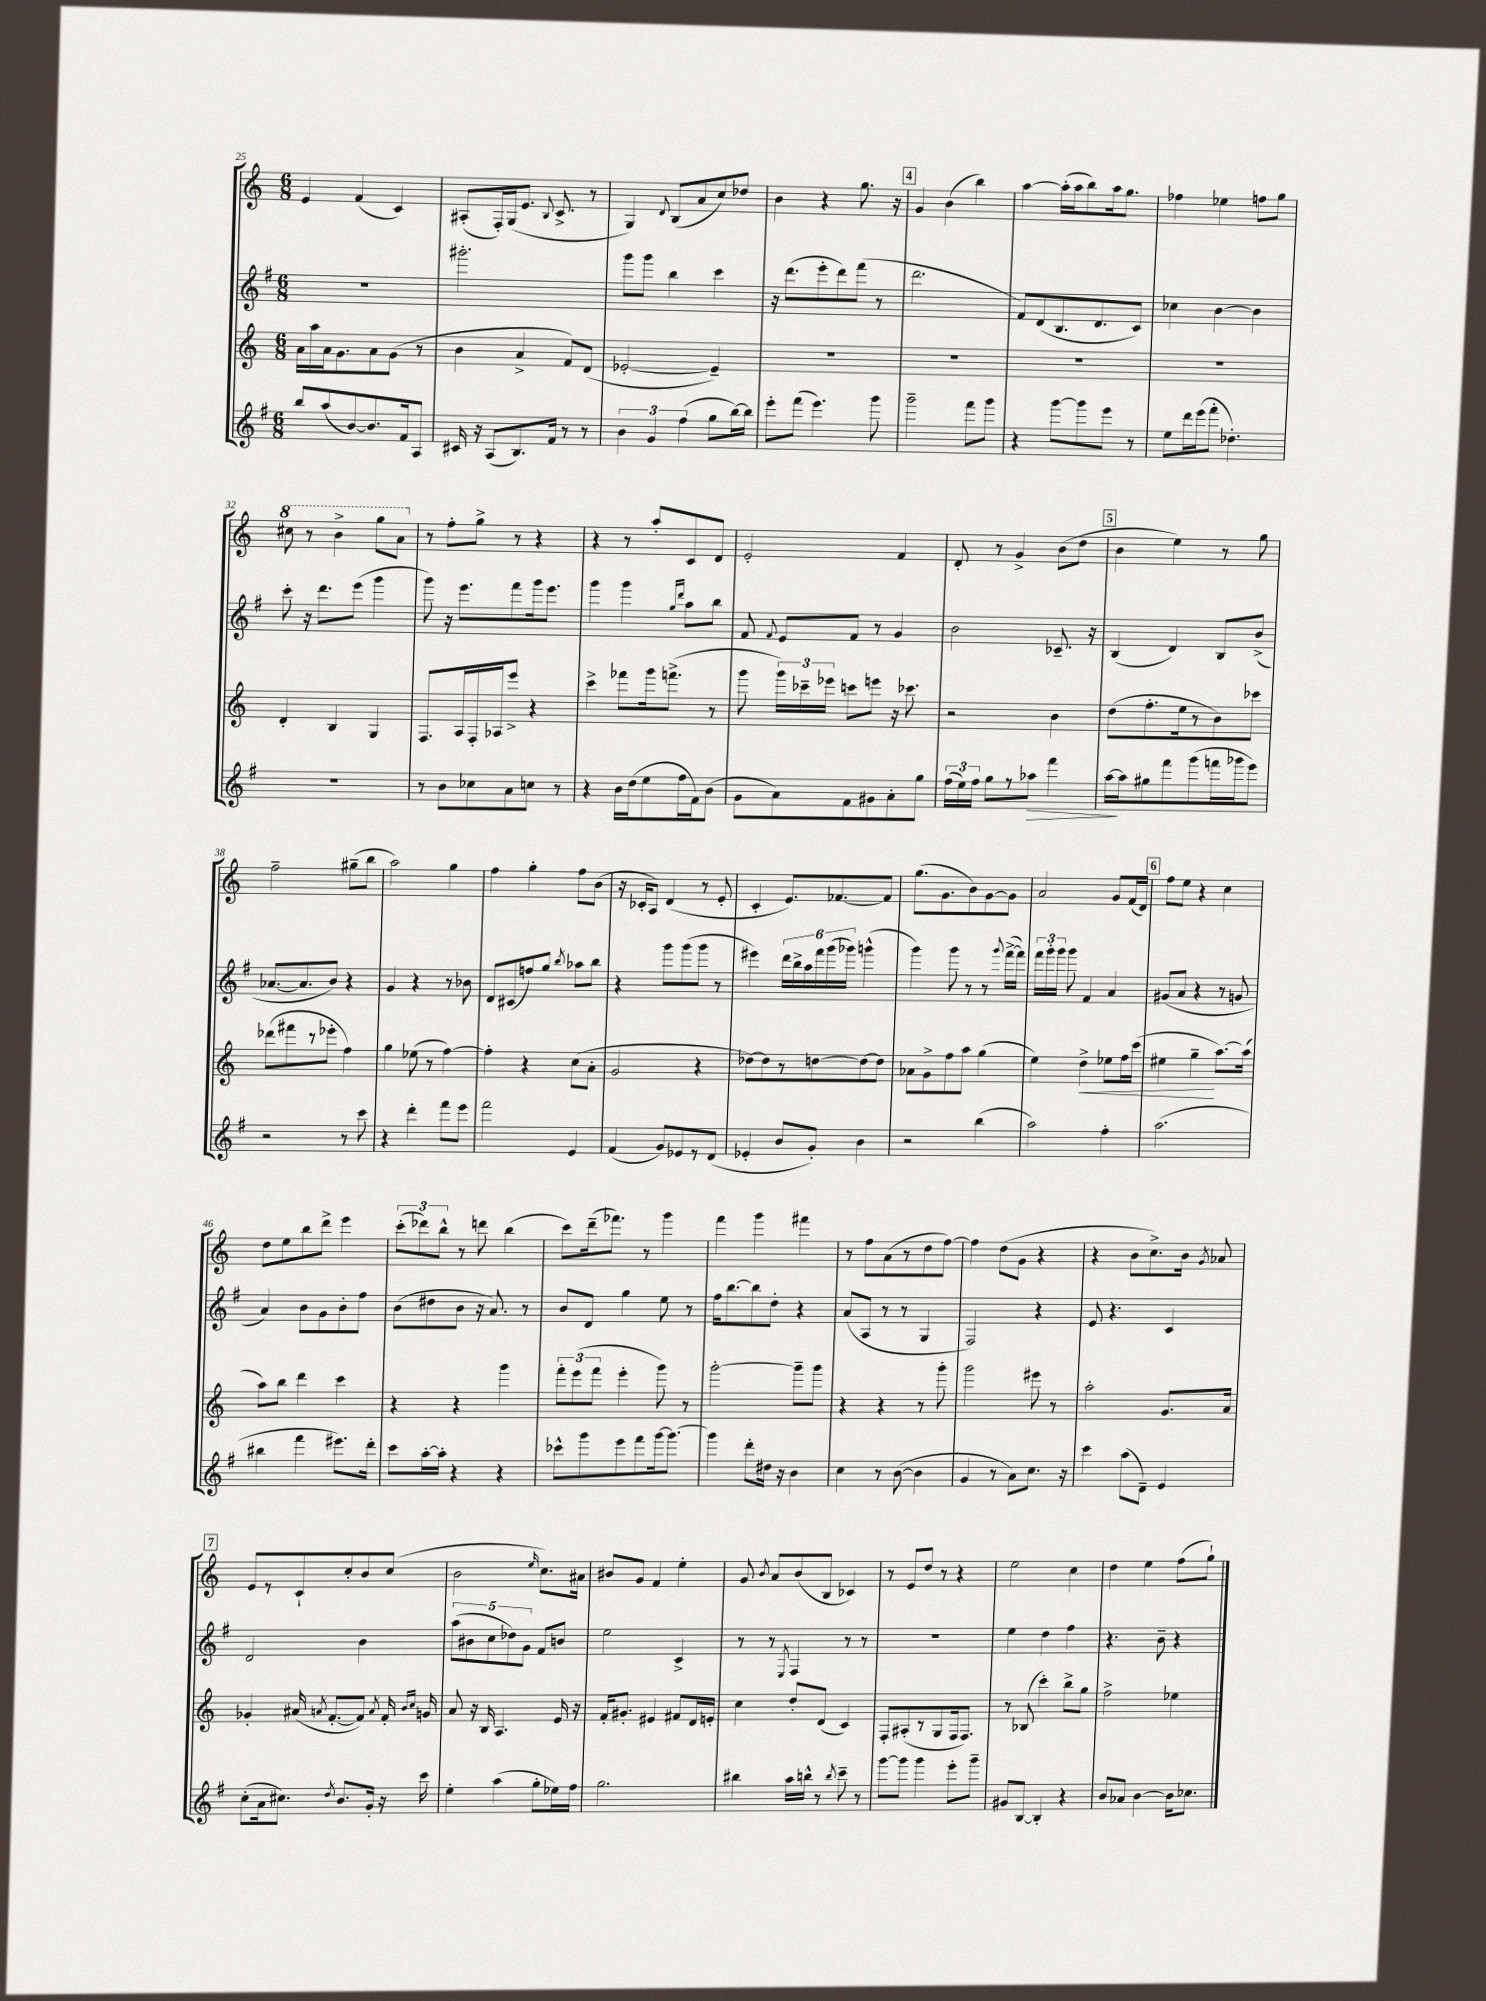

**kern	**dynam	**kern	**dynam	**kern	**kern
*part4	*part4	*part3	*part3	*part2	*part1
*staff4	*staff4	*staff3	*staff3	*staff2	*staff1
*clefG2	*	*clefG2	*	*clefG2	*clefG2
*k[f#]	*	*k[]	*	*k[f#]	*k[]
*M6/8	*	*M6/8	*	*M6/8	*M6/8
=25	=25	=25	=25	=25	=25
8bb/L	.	16a\LL	.	2.r	4e/
.	.	16aa\	.	.	.
(8aa/	.	16a\J	.	.	.
.	.	8.g\	.	.	.
[8b/)	.	.	.	.	(4f/
8.b/]	.	8a\	.	.	.
.	.	(8g\J	.	.	4c/)
16f#/k	.	.	.	.	.
8A/J	.	8r	.	.	.
=26	=26	=26	=26	=26	=26
16c#X/	.	4b\	.	2.ggg#X'\	(8A#X'/L
16r	.	.	.	.	.
(8A/L	.	.	.	.	16F'/L)
.	.	.	.	.	(16G/J
8.B/)	.	4a^/	.	.	8.e/J
.	.	.	.	.	8qqB/
16f#/Jk	.	.	.	.	8.c^/
8r	.	8f/L)	.	.	.
8r	.	(8d/J	.	.	8r
=27	=27	=27	=27	=27	=27
6b\	.	[2e-X'/	.	8ggg\L	4G/)
.	.	.	.	8ggg\J	.
6g/	.	.	.	.	.
.	.	.	.	.	8qqd/
.	.	.	.	4bb\	(8B/L
(6ff#\	.	.	.	.	.
.	.	.	.	.	8a/
8gg\L	.	4e-~/])	.	4ccc\	8cc/)
[16bb\L)	.	.	.	.	8dd-X/J
16bb\JJ]	.	.	.	.	.
=28	=28	=28	=28	=28	=28
8eee'\L	.	2.r	.	16r	4b\
.	.	.	.	(8.ddd\L	.
(8fff#\J	.	.	.	.	.
4.eee\)	.	.	.	8eee'\	4r
.	.	.	.	8ddd\)	.
.	.	.	.	(8fff#\J	8.gg\
8ggg\	.	.	.	8r	.
.	.	.	.	.	16r
!!LO:REH:place=s1:t=4
=29	=29	=29	=29	=29	=29
2ggg~\	.	2.r	.	2.ddd\	4g/
.	.	.	.	.	(4b\
8fff#\L	.	.	.	.	4bb\)
8ggg\J	.	.	.	.	.
=30	=30	=30	=30	=30	=30
4r	.	2.r	.	8f#/L)	[4aa\
.	.	.	.	(8d/	.
[8ggg\L	.	.	.	8.B/	(16aa'\LL]
.	.	.	.	.	16aa\J
8ggg\]	.	.	.	.	8bb\)
.	.	.	.	8.d/	.
8eee\J	.	.	.	.	16aa\k
.	.	.	.	.	8.gg\J
8r	.	.	.	8c/J)	.
=31	=31	=31	=31	=31	=31
8ee\L	.	2.r	.	4cc-X\	4ff-X\
16ddd\L	.	.	.	.	.
(16eee\J	.	.	.	.	.
8fff#'\J	.	.	.	[4b\	4ee-X\
4.dd-X'\)	.	.	.	.	.
.	.	.	.	4b\]	8ffn\L
.	.	.	.	.	8gg\J
!!LO:LB:g=z
=32	=32	=32	=32	=32	=32
*	*	*	*	*	*8va
2.r	.	4d'/	.	8ccc'\	8ccc#X\
.	.	.	.	16r	8r
.	.	.	.	8.ddd\L	.
.	.	4B/	.	.	4bb^\
.	.	.	.	(8eee\J	.
.	.	4G/	.	4ggg\	8ggg\L
.	.	.	.	.	8aa\J
=33	=33	=33	=33	=33	=33
*	*	*	*	*	*X8va
8r	.	8.F/L	.	8ggg\)	8r
8b\L	.	.	.	16r	8ff'\L
.	.	16A/L	.	8.eee\L	.
8cc-X\	.	16F'/	.	.	8gg^\J
.	.	16A-X/J	.	.	.
8a\	.	8eee^/J	.	8fff#\	8r
8ccn\J	.	4r	.	16ggg\k	4r
.	.	.	.	8.eee\J	.
8r	.	.	.	.	.
=34	=34	=34	=34	=34	=34
4r	.	4ccc^\	.	4ggg\	4r
16b\LL	.	8fff-X\L	.	4ggg\	8r
(16dd\J	.	.	.	.	.
8ee\	.	16ggg\k	.	.	8aa'/L
.	.	(8.fffn^\J	.	.	.
.	.	.	.	16qqgg/LL	.
.	.	.	.	16qqddd/JJ	.
16ff#\L	.	.	.	8aa\L	8c/
16f#\J)	.	.	.	.	.
(8b\J	.	8r	.	8bb\J	8d/J
=35	=35	=35	=35	=35	=35
8g\L	.	8ggg\	.	8f#/	2e'/
.	.	.	.	8qqf#/	.
8a\)	.	24ggg\LL)	.	8e/L	.
.	.	24ccc-X~\	.	.	.
.	.	24eee-X\JJ	.	.	.
8f#\	.	8cccn\L	.	8f#/J	.
8g#X\	.	8eeen\J	.	8r	.
8a'\	.	16r	.	4g/	4f/
.	.	8.ccc-X\	.	.	.
8gg\J	.	.	.	.	.
=36	=36	=36	=36	=36	=36
(24ff#\LL	.	2r	.	2b\	8d'/
24ee\)	.	.	.	.	.
24ff#\JJ	.	.	.	.	.
8gg\L	.	.	.	.	8r
8r	.	.	.	.	4g^/
!	!LO:HP:b	!	!	!	!
8aa-X\J	>	.	.	.	.
4fff#\	.	4b\	.	8.c-X~/	(8b\L
.	.	.	.	.	8dd\J
.	.	.	.	16r	.
!!LO:REH:place=s1:t=5
=37	=37	=37	=37	=37	=37
[16aa\LL	.	(8dd\L	.	(4B/	4b\
16aa\J]	]	.	.	.	.
8gg#X\	.	8.ff'\	.	.	.
8fff#\	.	.	.	4d/)	4ee\)
.	.	16ee\k	.	.	.
(8ggg\	.	8r	.	.	.
16fffn\L	.	8b\)	.	8B/L	8r
16ggg-X\J	.	.	.	.	.
8eee\J)	.	8ccc-X\J	.	(8b^/J	8gg\
!!LO:LB:g=z
=38	=38	=38	=38	=38	=38
2r	.	(8ddd-X\L	.	[8.a-X/L	2ff~\
.	.	8fff#X\	.	.	.
.	.	.	.	8.a-/]	.
.	.	8r	.	.	.
.	.	8eee-X'\J	.	8b/J)	.
8r	.	4ff\)	.	4r	(8gg#X~\L
8ccc\	.	.	.	.	8bb\J
=39	=39	=39	=39	=39	=39
4r	.	4gg\	.	4g/	2aa\)
4ddd'\	.	(8ee-X\	.	4r	.
.	.	8r	.	.	.
8fff#\L	.	[4ff\)	.	8r	4gg\
8eee\J	.	.	.	8b-X\	.
=40	=40	=40	=40	=40	=40
2fff#\	.	4ff'\]	.	8d/L	4ff\
.	.	.	.	(8c#X/	.
.	.	4r	.	8ffn/)	4gg'\
.	.	.	.	8gg/J	.
.	.	.	.	8qbb/	.
4e/	.	(8cc\L	.	8aa-X\L	8ff\L
.	.	8a'\J	.	8bb\J	(8b\J
=41	=41	=41	=41	=41	=41
(4f#/	.	2g/	.	4r	16r
.	.	.	.	.	16c-X'/KL
.	.	.	.	.	8A/J)
8g/L)	.	.	.	8ggg\L	(4d/
8e-X/	.	.	.	(8ggg\	.
8r	.	4r	.	8ggg\J	8r
(8d/J	.	.	.	8r	8e'/
=42	=42	=42	=42	=42	=42
4e-X'/	.	[8dd-X\L)	.	4eee#X\)	4c'/
.	.	8dd-\]	.	.	.
8b/L	.	8r	.	24ddd\LL	8.e/L)
.	.	.	.	24bb^\	.
.	.	.	.	24aa\	.
8g'/J)	.	[8ddn\	.	24fff#\	.
.	.	.	.	(24ggg\	.
.	.	.	.	.	[8.f-X/
.	.	.	.	24ggg-X\JJ)	.
4b\	.	8dd\_	.	(4gggn^^\	.
.	.	8dd\J]	.	.	8f-/J]
=43	=43	=43	=43	=43	=43
2r	.	8a-X\L	.	4ggg\)	(8.gg\L
.	.	8g^\	.	.	.
.	.	.	.	.	8.g\
.	.	8ff\	.	8ggg\	.
.	.	8aa\J	.	8r	8b\)
(4bb\	.	(4gg\	.	8r	[8g\
.	.	.	.	8qqggg/	.
.	.	.	.	([16fff#^\LL	8g\J]
.	.	.	.	16fff#\JJ])	.
=44	=44	=44	=44	=44	=44
2aa\)	.	4ee\)	.	24fff#\LL	2a/
.	.	.	.	24ggg'\	.
.	.	.	.	24ggg\JJ	.
.	.	.	.	8ggg\	.
!	!	!	!LO:HP:b	!	!
.	.	4dd^\	<	4f#/	.
4ff#'\	.	8ee-X\L	.	4a/	8g/L
.	.	16ff\L	.	.	(16f/L
.	.	(16ccc\JJ	.	.	16d/JJ)
!!LO:REH:place=s1:t=6
=45	=45	=45	=45	=45	=45
(2.aa\	.	4ee#X\	.	(8g#X/L	8ff\L
.	.	.	.	8a/J	8ee\J
.	.	4gg~\	.	4r	4r
.	.	[8.aa\L)	[	8r	4cc\
.	.	.	.	8gn/	.
.	.	(16aa\Jk]	.	.	.
!!LO:LB:g=z
=46	=46	=46	=46	=46	=46
4bb#X\	.	8aa\L)	.	4a/)	8dd\L
.	.	8bb\J	.	.	8ee\
4fff#\	.	4ddd\	.	8b\L	8bb\
.	.	.	.	8g\	8ddd^\J
8.eee#X\L)	.	4ccc\	.	8b'\	4eee\
.	.	.	.	8ff#\J	.
16ddd'\Jk	.	.	.	.	.
=47	=47	=47	=47	=47	=47
8ccc\L	.	4r	.	(8b\L	(12ccc'\L
.	.	.	.	.	12ddd-X\)
[16aa'\L	.	.	.	8dd#X\	.
.	.	.	.	.	12bb^^\J
16aa'\JJ]	.	.	.	.	.
4r	.	4r	.	8b\J	8r
.	.	.	.	16r	8dddn\
.	.	.	.	8.a/)	.
4r	.	4ggg\	.	.	(4bb\
.	.	.	.	8r	.
=48	=48	=48	=48	=48	=48
8ccc-X^^\L	.	12fff'\L	.	8b/L	8ccc\L)
.	.	(12eee\	.	.	.
8ggg\	.	.	.	8d/J	(16ddd~\k
.	.	12fff\J	.	.	.
.	.	.	.	.	8.fff-X\J)
8eee\	.	4eee'\	.	4gg\	.
8fff#\	.	.	.	.	8r
[16ggg\k	.	8ggg\)	.	8ee\	4ggg\
8.ggg\J_	.	.	.	.	.
.	.	8r	.	8r	.
=49	=49	=49	=49	=49	=49
4ggg\]	.	[2ggg'\	.	16ff#\KL	4fff\
.	.	.	.	[8.bb\	.
8ddd'\L	.	.	.	8bb\]	4ggg\
16dd#X\Jk	.	.	.	8dd'\J	.
16r	.	.	.	.	.
4b\	.	8ggg~\L]	.	4r	4fff#X\
.	.	8ggg\J	.	.	.
=50	=50	=50	=50	=50	=50
4cc\	.	4r	.	(8a/L	8r
.	.	.	.	8A/J	8ff\L
8r	.	4r	.	8r	(8a\
([8b\	.	.	.	8r	8r
4b\]	.	8r	.	4G/	8dd\
.	.	8ggg'\	.	.	[8ff\J)
=51	=51	=51	=51	=51	=51
4g/	.	2ggg\	.	2F#/)	4ff\]
8r	.	.	.	.	(8dd\L
8a\L)	.	.	.	.	8g\J
8.cc\J	.	8eee#X\	.	4r	4r
.	.	8r	.	.	.
16r	.	.	.	.	.
=52	=52	=52	=52	=52	=52
4ccc\	.	2aa'\	.	8e/	4r
.	.	.	.	4.r	.
(8aa\L	.	.	.	.	8b\L
8d~\J)	.	.	.	.	8.cc^\)
4e/	.	8.g/L	.	4c/	.
.	.	.	.	.	16b\Jk
.	.	.	.	.	8qg/
.	.	.	.	.	8a-X/
.	.	16a/Jk	.	.	.
!!LO:LB:g=z
!!LO:REH:place=s1:t=7
=53	=53	=53	=53	=53	=53
(8cc'\L	.	4g-X'/	.	2d/	8e/L
16a\k	.	.	.	.	8r
8.cc#X\J)	.	.	.	.	.
.	.	(16a#X/	.	.	8c`/
.	.	8qan/	.	.	.
.	.	[8.f'/L	.	.	.
8qdd/	.	.	.	.	.
8.b/L	.	.	.	.	8cc'/
.	.	8f/J])	.	4b\	8b/
16g'/Jk	.	.	.	.	.
.	.	8qa/	.	.	.
16r	.	16f'/	.	.	(8cc/J
.	.	16qqb/LL	.	.	.
.	.	16qqcc/JJ	.	.	.
16ccc\	.	16gn/	.	.	.
=54	=54	=54	=54	=54	=54
4ee'\	.	8a/	.	(10aa\L	2b\
.	.	.	.	10b#X\	.
.	.	16r	.	.	.
.	.	16B/	.	.	.
.	.	.	.	10cc\	.
(4aa\	.	4.A/	.	.	.
.	.	.	.	10dd-X\)	.
.	.	.	.	10g\J	.
.	.	.	.	.	16qqee/
8gg'\L	.	.	.	8f#/L	8.cc\L)
16ee-X\L)	.	16e/	.	8bn/J	.
16ff#\JJ	.	16r	.	.	16a#X\Jk
=55	=55	=55	=55	=55	=55
2.gg\	.	16f'/KL	.	2ee\	8b#X/L
.	.	8.g#X'/J	.	.	.
.	.	.	.	.	8g/J
.	.	4e#X/	.	.	4f/
.	.	8f#X/L	.	4c^/	4ee'\
.	.	16d/L	.	.	.
.	.	16en'/JJ	.	.	.
=56	=56	=56	=56	=56	=56
4bb#X\	.	4cc\	.	8r	8g/
.	.	.	.	.	8qb/
.	.	.	.	8r	8a/L
.	.	.	.	8qE/	.
16aa\LL	.	8dd'/L	.	4F#/	(8b/
16bbn^^\JJ	.	.	.	.	.
8r	.	(8d/J	.	.	8B/J
8qbb/	.	.	.	.	.
8ccc~\	.	4c/)	.	8r	4c-X/)
8r	.	.	.	8r	.
=57	=57	=57	=57	=57	=57
[8ggg\L	.	8F'/L	.	2.r	8r
8ggg\J]	.	(8A#X'/	.	.	8e/L
4ggg\	.	8r	.	.	8dd/J
.	.	8G/	.	.	8r
8eee'\L	.	16F/k	.	.	4r
.	.	8.F/J)	.	.	.
8ggg~\J	.	.	.	.	.
=58	=58	=58	=58	=58	=58
8g#X/L	.	8r	.	4ee\	2ee\
[8B/J	.	(8B-X/	.	.	.
4B'/]	.	4ccc'\)	.	4dd\	.
4r	.	8bb^\L	.	4ff#\	4cc\
.	.	8gg\J	.	.	.
=59	=59	=59	=59	=59	=59
8b/L	.	2ff^\	.	4.r	4dd\
8a-X/J	.	.	.	.	.
[4b\	.	.	.	.	4ee\
.	.	.	.	8b~\	.
16b\KL]	.	4ee-X\	.	4r	(8ff\L
8.cc-X\J	.	.	.	.	.
.	.	.	.	.	8gg`\J)
==	==	==	==	==	==
*-	*-	*-	*-	*-	*-
